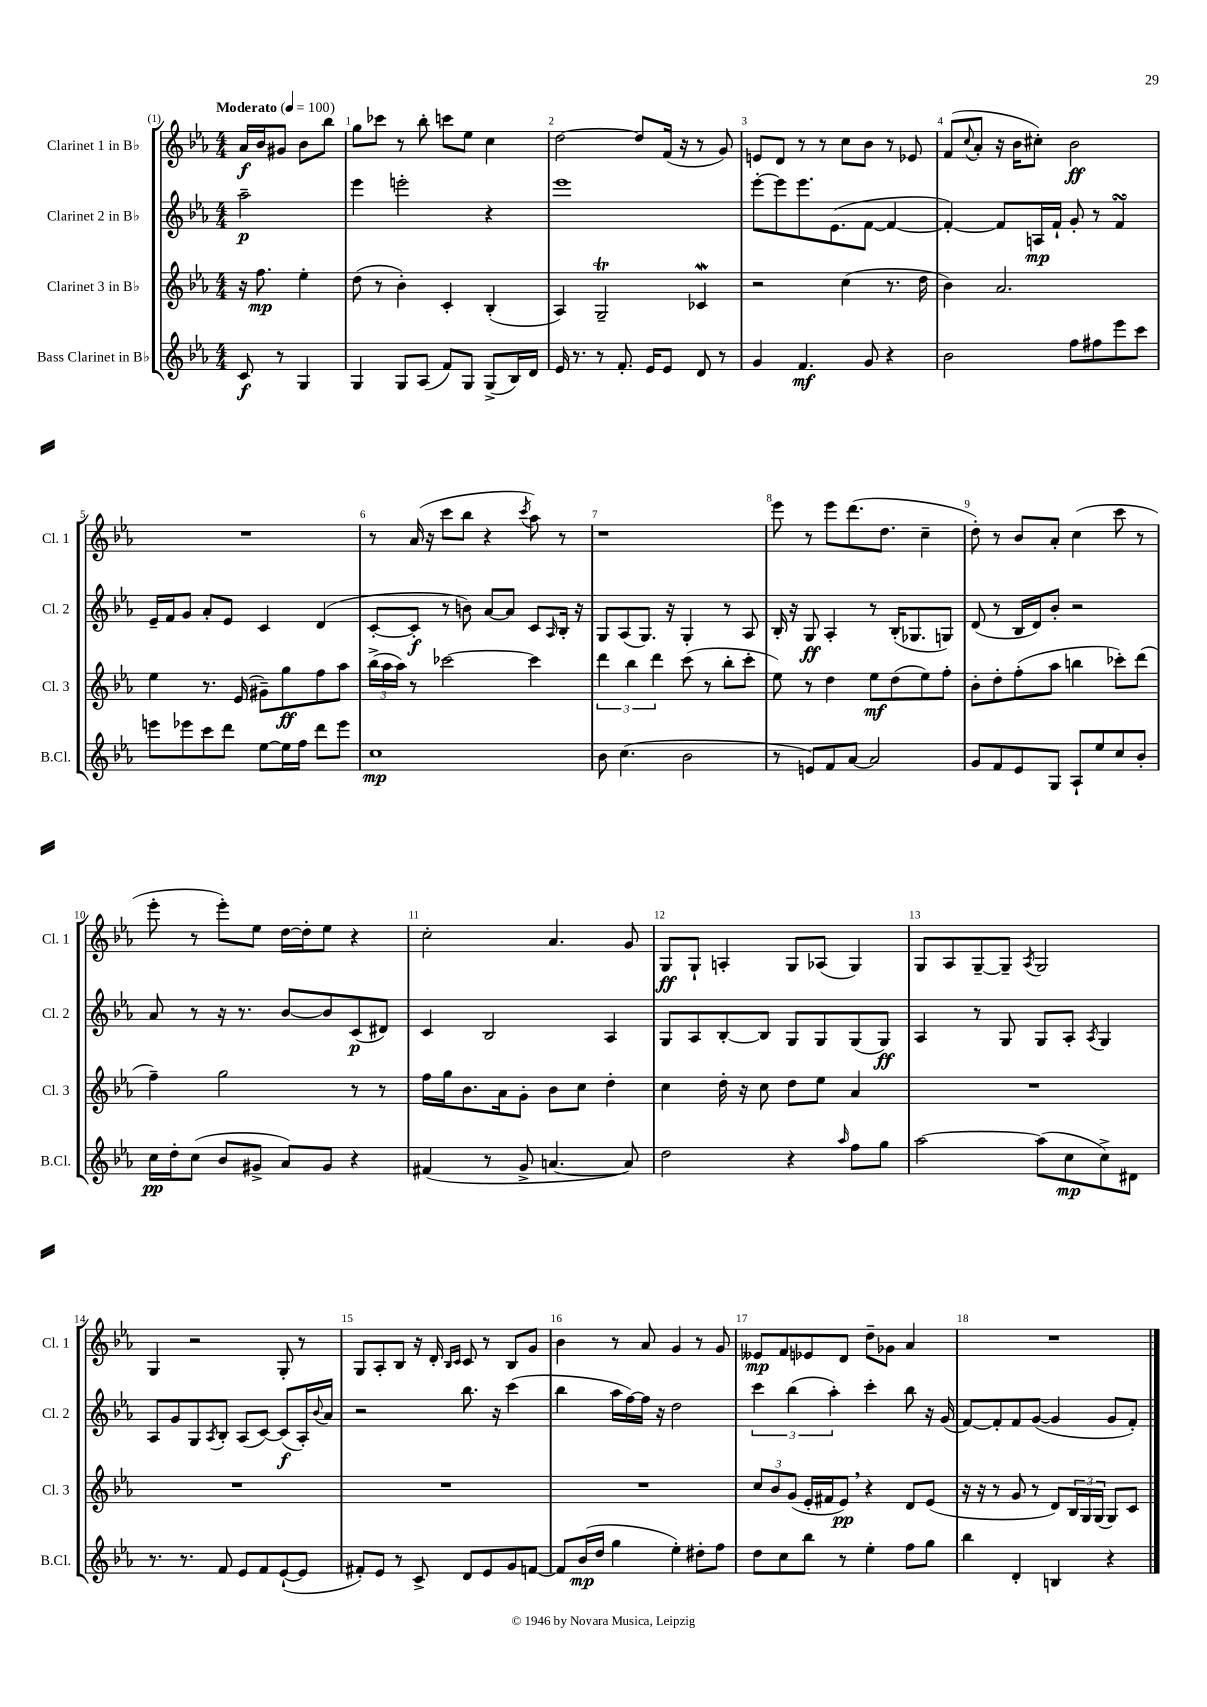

**kern	**kern	**kern	**kern
*staff4	*staff3	*staff2	*staff1
*clefG2	*clefG2	*clefG2	*clefG2
*k[b-e-a-]	*k[b-e-a-]	*k[b-e-a-]	*k[b-e-a-]
*M4/4	*M4/4	*M4/4	*M4/4
*MM100	*MM100	*MM100	*MM100
8c	16r	2aa-~	16a-
.	8.ff	.	16b-
8r	.	.	8g#
4G	4ee-'	.	8b-
.	.	.	8bb-
=	=	=	=
4G	(8dd	4eee-	8gg
.	8r	.	8ccc-
8G	4b-')	2eee'	8r
(8A-	.	.	8bb-'
8f)	4c'	.	8ccc
8G	.	.	8ee-
(8G^	(4B-'	4r	4cc
16B-)	.	.	.
16d	.	.	.
=	=	=	=
16e-	4A-)	1eee-	[2dd
8.r	.	.	.
8r	2G~	.	.
8.f'	.	.	.
.	.	.	8dd]
16e-	.	.	.
8e-	.	.	(16f
.	.	.	16r
8d	4c-	.	8r
8r	.	.	8g)
=	=	=	=
4g	2r	[8eee-'	8e
.	.	8eee-]	8d
4.f	.	8.eee-	8r
.	.	.	8r
.	.	(8.e-	.
.	(4cc	.	8cc
8g	.	[8f	8b-
4r	8.r	4f_	8r
.	.	.	8e-
.	16dd	.	.
=	=	=	=
2b-	4b-)	4f'_)	(8f
.	.	.	8qqcc
.	.	.	8a-'
.	2.a-	8f]	16r
.	.	.	16b-
.	.	16A	8cc#')
.	.	16f`	.
8ff	.	8g'	2b-
8ff#	.	8r	.
8eee-	.	4f	.
8ccc	.	.	.
=	=	=	=
8eee	4ee-	16e-~	1r
.	.	16f	.
8eee-	.	8g	.
8ccc	8.r	8a-'	.
8ddd	.	8e-	.
.	(16e-	.	.
[8ee-	8g#~)	4c	.
16ee-]	8gg	.	.
16ff	.	.	.
8ddd	8ff	(4d	.
8eee-	8aa-	.	.
=	=	=	=
1cc	(24bb-^	[8c'	8r
.	24aa-	.	.
.	24aa-)	.	.
.	8r	8c']	(16a-
.	.	.	16r
.	[2ccc-	8r	8ccc
.	.	8b)	8bb-
.	.	[8a-	4r
.	.	8a-]	.
.	.	.	8qccc
.	4ccc-]	8c	8aa-)
.	.	16qqA-	.
.	.	16B-'	8r
.	.	16r	.
=	=	=	=
8b-	6ddd	8G	1r
(4.cc	.	(8A-	.
.	6bb-	.	.
.	.	8.G)	.
.	6ddd	.	.
.	.	16r	.
2b-	(8ccc	4G'	.
.	8r	.	.
.	8bb-'	8r	.
.	8ccc'	8A-	.
=	=	=	=
8r	8ee-)	16B-'	8eee-
.	.	16r	.
8e)	8r	8G	8r
8f	4dd	4A-'	8eee-
[8a-	.	.	(8.ddd
2a-]	8ee-	8r	.
.	.	.	8.dd
.	(8dd	(16B-'	.
.	.	8.G-	.
.	8ee-)	.	4cc~
.	8ff'	8G)	.
=	=	=	=
8g	8b-'	(8d	8dd')
8f	8dd'	8r	8r
8e-	(8ff'	16B-	8b-
.	.	16d)	.
8G	8aa-	8b-'	8a-'
8A-`	4bb	2r	(4cc
8ee-	.	.	.
8cc	8ccc-')	.	8ccc
8b-'	(8ddd	.	8r
=	=	=	=
16cc	4ff~)	8a-	8eee-'
16dd'	.	.	.
(8cc	.	8r	8r
8b-	2gg	16r	8eee-')
.	.	8.r	.
8g#^	.	.	8ee-
8a-)	.	[8b-	[16dd
.	.	.	16dd']
8g#	.	8b-]	8ee-
4r	8r	(8c	4r
.	8r	8d#)	.
=	=	=	=
(4f#	16ff	4c	2cc'
.	16gg	.	.
.	8.b-	.	.
8r	.	2B-	.
.	16a-	.	.
8g^	8g'	.	.
[4.a	8b-	.	4.a-
.	8cc	.	.
.	4dd'	4A-	.
8a])	.	.	8g
=	=	=	=
2dd	4cc	8G	8G
.	.	8A-	8G`
.	16dd'	[8B-'	4A'
.	16r	.	.
.	8cc	8B-]	.
4r	8dd	8G	8G
.	8ee-	8G	(8A-
16qqaa-	.	.	.
8ff	4a-	(8G	4G)
8gg	.	8G)	.
=	=	=	=
[2aa-	1r	4A-	8G
.	.	.	8A-
.	.	8r	[8G~
.	.	8G	8G~]
.	.	.	8qA-
(8aa-]	.	8G	2G
8cc	.	8A-'	.
.	.	8qA-	.
8cc^)	.	4G	.
8d#	.	.	.
=	=	=	=
8.r	1r	8A-	4G
.	.	8g	.
8.r	.	.	.
.	.	8G	2r
.	.	8qA-	.
8f	.	8B-'	.
8e-	.	(8A-	.
8f	.	[8c)	.
([8e-`	.	(8c]	8G'
8e-]	.	16A-')	8r
.	.	8qqb-	.
.	.	16a-	.
=	=	=	=
8f#')	1r	2r	8G
8e-	.	.	8A-'
8r	.	.	8B-
8c^	.	.	16r
.	.	.	16d'
.	.	.	16qqB-
.	.	.	16qqc
8d	.	8.bb-	8c
8e-	.	.	8r
.	.	16r	.
8g	.	(4ccc	8B-
[8f	.	.	8g
=	=	=	=
8f]	1r	4bb-	4b-
(16b-	.	.	.
16dd	.	.	.
4gg	.	16aa-	8r
.	.	[16ff)	.
.	.	16ff]	8a-
.	.	16r	.
4ee-')	.	2dd	4g
8dd#'	.	.	8r
8ff	.	.	8g
=	=	=	=
8dd	12cc	6ccc	8e--
.	12b-	.	.
8cc	.	.	8f
.	(12g	(6bb-	.
8bb-	16e-'	.	8e-
.	16f#	.	.
.	.	6aa-')	.
8r	8e-)	.	8d
4ee-'	4r	4ccc'	8dd~
.	.	.	8g-
8ff	8d	8bb-	4a-
8gg	(8e-	16r	.
.	.	(16g	.
=	=	=	=
4bb-	16r	[8f)	1r
.	16r	.	.
.	8r	8f']	.
4d'	8g	8f	.
.	8r	([8g	.
4B	8d)	4g]	.
.	24B-	.	.
.	24G	.	.
.	(24G	.	.
4r	8G)	8g	.
.	8c	8f')	.
==	==	==	==
*-	*-	*-	*-
